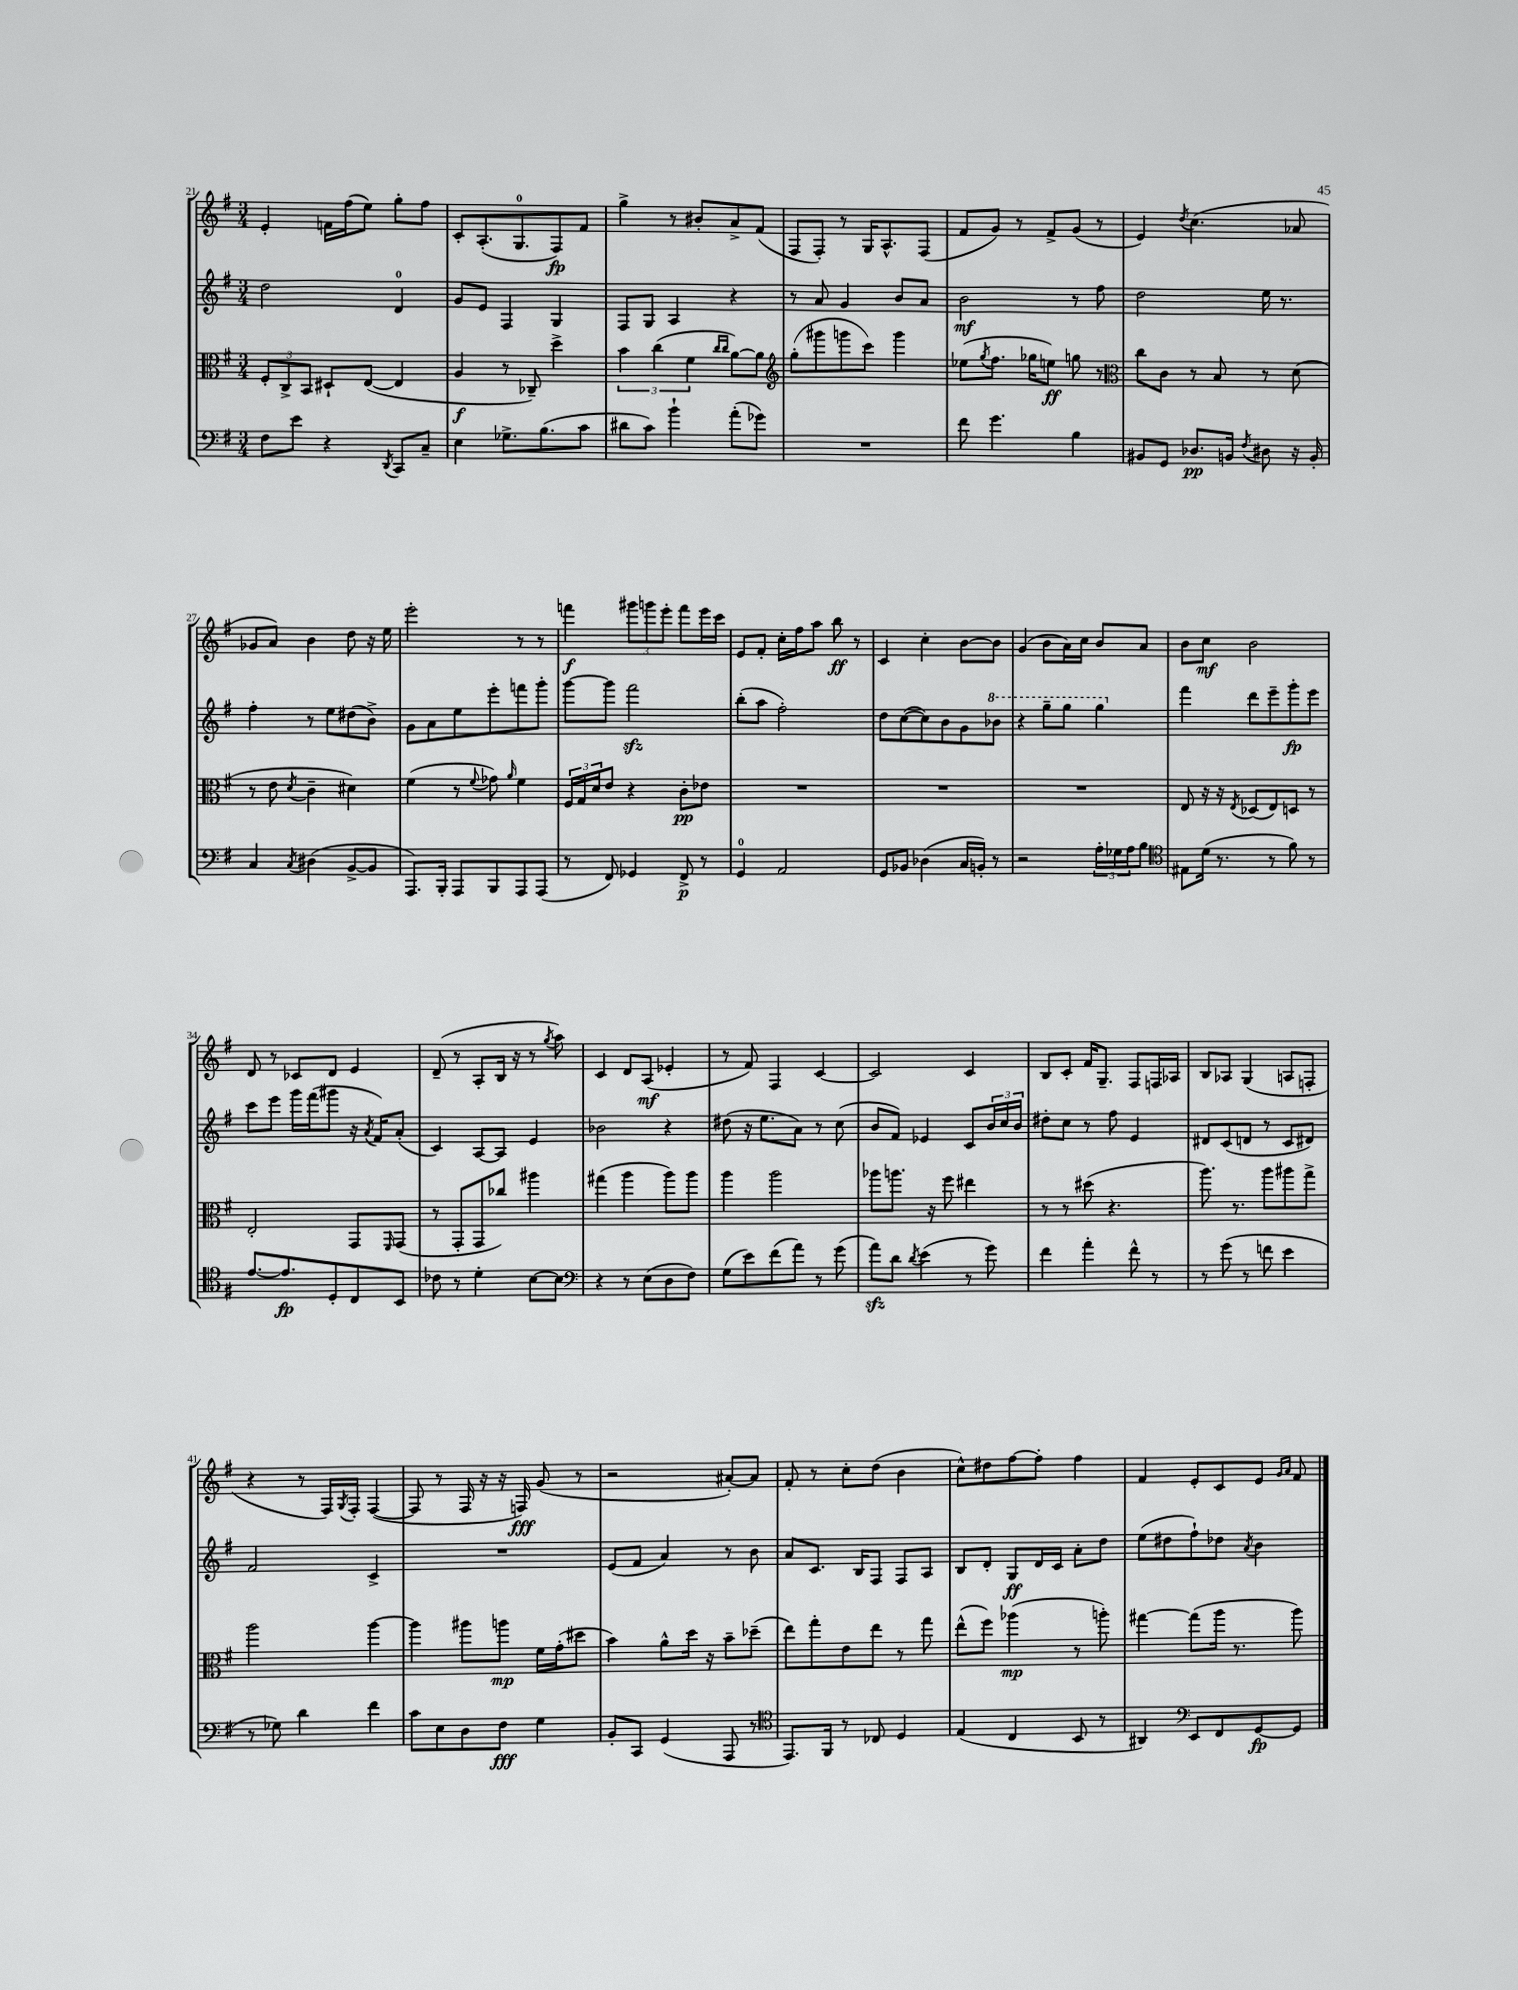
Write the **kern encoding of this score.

**kern	**kern	**kern	**kern
*staff4	*staff3	*staff2	*staff1
*clefF4	*clefC3	*clefG2	*clefG2
*k[f#]	*k[f#]	*k[f#]	*k[f#]
*M3/4	*M3/4	*M3/4	*M3/4
8F#\L	12F#'/L	2dd\	4e'/
.	12C^/	.	.
8e\J	.	.	.
.	12BB/J	.	.
4r	8D#`/L	.	16f\LL
.	.	.	(16ff#\J
.	([8E/J	.	8ee\J)
8qDD/	.	.	.
8CC/L	4E/]	4d/	8gg'\L
8C~/J	.	.	8ff#\J
=	=	=	=
4E\	4A/	8g/L	8c'/L
.	.	8e/J	(8.A'/
8.G-^\L	8r	4F#/	.
.	.	.	8.G/
.	8C-~/)	.	.
(8.B\	.	.	.
.	4dd^\	4G/	8F#/)
8c\J	.	.	8f#/J
=	=	=	=
8d#\L	6b\	8F#/L	4gg^\
8c\J)	.	8G/J	.
.	(6cc\	.	.
4b`\	.	4A/	8r
.	6f#\	.	.
.	.	.	8b#'/L
.	16qqcc/LL	.	.
.	16qqcc/JJ	.	.
(8a'\L	[8a\L)	4r	8a^/
8g-\J)	8a\]J	.	(8f#/J
=	=	=	=
*	*clefG2	*	*
2.r	(8gg'\L	8r	8F#/L
.	8ggg#\	8a/	8F#'/J)
.	8ggg\	4g/	8r
.	8ccc\J)	.	16G/LK
.	.	.	8.A^^/
.	4ggg\	8b/L	.
.	.	8a/J	(8F#/J
=	=	=	=
8f#\	(8ee-\L	2b\	8f#/L
.	8qgg/	.	.
4.g\	8.ff#\J	.	8g/J)
.	.	.	8r
.	16gg-\LK	.	.
.	8ee\J)	.	8f#^/L
4B\	8gg\	8r	(8g/J
.	8r	8ff#\	8r
=	=	=	=
*	*clefC3	*	*
8BB#/L	8cc\L	2dd\	4e/)
8GG/J	8c\J	.	.
.	.	.	8qdd/
8.D-/L	8r	.	(4.cc\
.	8B/	.	.
16BB/Jk	.	.	.
8qF#/	.	.	.
8D#\	8r	16ee\	.
.	.	8.r	.
16r	(8d\	.	8a-/
16BB'/	.	.	.
=	=	=	=
4C/	8r	4ff#'\	8g-/L
.	8e\	.	8a/J)
8qC/	8qd/	.	.
(4D#\	4c~\	8r	4b\
.	.	8ee\L	.
[8BB^/L	4d#\)	(8dd#\	8dd\
8BB/]J	.	8b^\J)	16r
.	.	.	16ee\
=	=	=	=
8.AAA/L)	(4f#\	8g\L	2eee'\
.	.	8a\	.
16BBB'/Jk	.	.	.
8AAA/L	8r	8ee\	.
.	8qqf#/	.	.
8BBB/	8g-\)	8eee'\	.
.	16qqa/	.	.
8AAA/	4f#\	8fff\	8r
(8AAA/J	.	8ggg'\J	8r
=	=	=	=
8r	24F#/LL	[8ggg\L	4fff\
.	24G/	.	.
.	24d/J	.	.
8FF#/)	8e/J	8ggg\]J	.
4GG-/	4r	2fff#\	12ggg#\L
.	.	.	12ggg\
.	.	.	12eee'\J
8FF#^/	8c'\L	.	8fff\L
8r	8e-\J	.	16eee\L
.	.	.	16ccc\JJ
=	=	=	=
4GG/	2.r	(8bb'\L	8e/L
.	.	8aa\J	8f#'/J
2AA/	.	2ff#'\)	16cc'\LL
.	.	.	16ff#\J
.	.	.	8aa\J
.	.	.	8bb\
.	.	.	8r
=	=	=	=
8GG/L	2.r	8dd\L	4c/
8BB-/J	.	([8cc\	.
(4D-\	.	8cc\])	4cc'\
.	.	8b\	.
16C/LL	.	8g\	[8b\L
16BB'/JJ)	.	.	.
8r	.	8bb-\J	8b\]J
=	=	=	=
2r	2.r	4r	(4g/
.	.	8ggg~\L	8b\L
.	.	8ggg\J	16a\L)
.	.	.	16cc\JJ
24A'\LL	.	4ggg\	8b/L
24G-\	.	.	.
24A\J	.	.	.
8B\J	.	.	8a/J
=	=	=	=
*clefC4	*	*	*
8E#\L	8E/	4fff#\	8b\L
(16d\Jk	16r	.	8cc\J
8.r	16r	.	.
.	8qE/	.	.
.	(8D-/L	8ddd\L	2b\
8r	8E/)	8eee~\	.
8f#\)	8D/J	8ggg'\	.
8r	8r	8eee\J	.
=	=	=	=
[8.e/L	2E'/	8ccc\L	8d/
.	.	8eee\J	8r
8.e/]	.	.	.
.	.	16ggg\LL	8c-/L
.	.	(16fff#\J	.
8D'/	.	8ggg#\J	8d/J
8C/	8GG/L	16r	4e/
.	.	8qa/	.
.	.	16f#/LK)	.
.	16qqFF#/	.	.
8BB/J	(8GG/J	(8a'/J	.
=	=	=	=
8c-\	8r	4c/)	(8d~/
8r	8GG'/L	.	8r
4d'\	8GG/	[8A/L	8A'/L
.	8cc-/J)	8A/]J	16B/Jk
.	.	.	16r
[8B\L	4aa#\	4e/	8r
.	.	.	8qgg/
8B\]J	.	.	8aa\)
=	=	=	=
*clefF4	*	*	*
4r	(4gg#\	2b-\	4c/
8r	4aa\	.	8d/L
(8E\L	.	.	(8A/J
8D\	8aa\L)	4r	4e-'/
8F#\J)	8aa\J	.	.
=	=	=	=
(8G\L	4aa\	(8dd#\	8r
8e\)	.	16r	8f#/)
.	.	8.ee\L	.
(8f#\	2aa\	.	4F#/
8a\J)	.	8a\J)	.
8r	.	8r	[4c/
(8g\	.	(8cc\	.
=	=	=	=
8a\L)	8aa-\L	8b/L	2c/]
8d\J	8.aa\J	8f#/J)	.
8qd/	.	.	.
(4e\	.	4e-/	.
.	16r	.	.
.	8ff#\	.	.
8r	4ee#\	8c/L	4c/
8g\)	.	24b/L	.
.	.	24cc/	.
.	.	24b/JJ	.
=	=	=	=
4f#\	8r	8dd#'\L	8B/L
.	8r	8cc\J	8c'/J
4a'\	(8dd#\	8r	16f#/LK
.	.	.	8.G~/J
.	4.r	8ff#\	.
8f#^^\	.	4e/	8F#/L
8r	.	.	16F/L
.	.	.	16A-/JJ
=	=	=	=
8r	8.aa\)	8d#/L	8B/L
(8g\	.	(8c/	8A-/J
.	8.r	.	.
8r	.	8d/J	(4G/
8f\	8aa\L	8r	.
4e\	8aa#\	8c/L	8A/L
.	8gg^\J	8d#/J)	8F'/J
=	=	=	=
8r	2aa\	2f#/	4r
8G-\)	.	.	.
4d\	.	.	8r
.	.	.	16F#/LL)
.	.	.	8qG/
.	.	.	16F#'/JJ
4f#\	[4aa\	4c^/	([4F#/
=	=	=	=
8c\L	4aa\]	2.r	8F#/]
8E\	.	.	8r
8D\	8aa#\L	.	16F#/
.	.	.	16r
8F#\J	8aa\J	.	16r
.	.	.	16F/)
4G\	16f#\LL	.	(8g/
.	(16g'\J	.	.
.	8dd#\J	.	8r
=	=	=	=
8BB'/L	4b\)	(8e/L	2r
8CC/J	.	8f#/J	.
(4GG/	8a^^\L	4a/)	.
.	16dd\Jk	.	.
.	16r	.	.
8AAA/	8b~\L	8r	[8a#'/L)
8r	(8dd-~\J	8b\	8a#/]J
=	=	=	=
*clefC4	*	*	*
8.EE/L)	8ee\L)	8a/L	8f#'/
.	8gg'\	8.c/J	8r
16FF#/Jk	.	.	.
8r	8e\	.	8cc'\L
.	.	16B/LK	.
8C-/	8ee\J	8F#/J	(8dd\J
4D/	8r	8F#/L	4b\
.	8gg\	8A/J	.
=	=	=	=
(4E/	(8ee^^\L	8B/L	8cc^^\L)
.	8ff#\J)	8d'/J	8dd#\
4C/	(4aa-\	8G/L	[8ff#\
.	.	16d/L	8ff#'\]J
.	.	16c/JJ	.
8BB/	8r	8a'\L	4ff#\
8r	8aa'\)	8dd\J	.
=	=	=	=
4AA#/)	[4gg#\	(8ee\L	4f#/
.	.	8dd#\	.
*clefF4	*	*	*
8EE/L	(8gg#\]L	8ff#`\)	8e'/L
8FF#/	16aa\Jk	8dd-\J	8c/
.	8.r	.	.
.	.	8qa/	.
[8GG/	.	4b\	8e/J
.	.	.	16qqg/LL
.	.	.	16qqa/JJ
8GG/]J	8aa\)	.	8f#/
==	==	==	==
*-	*-	*-	*-
